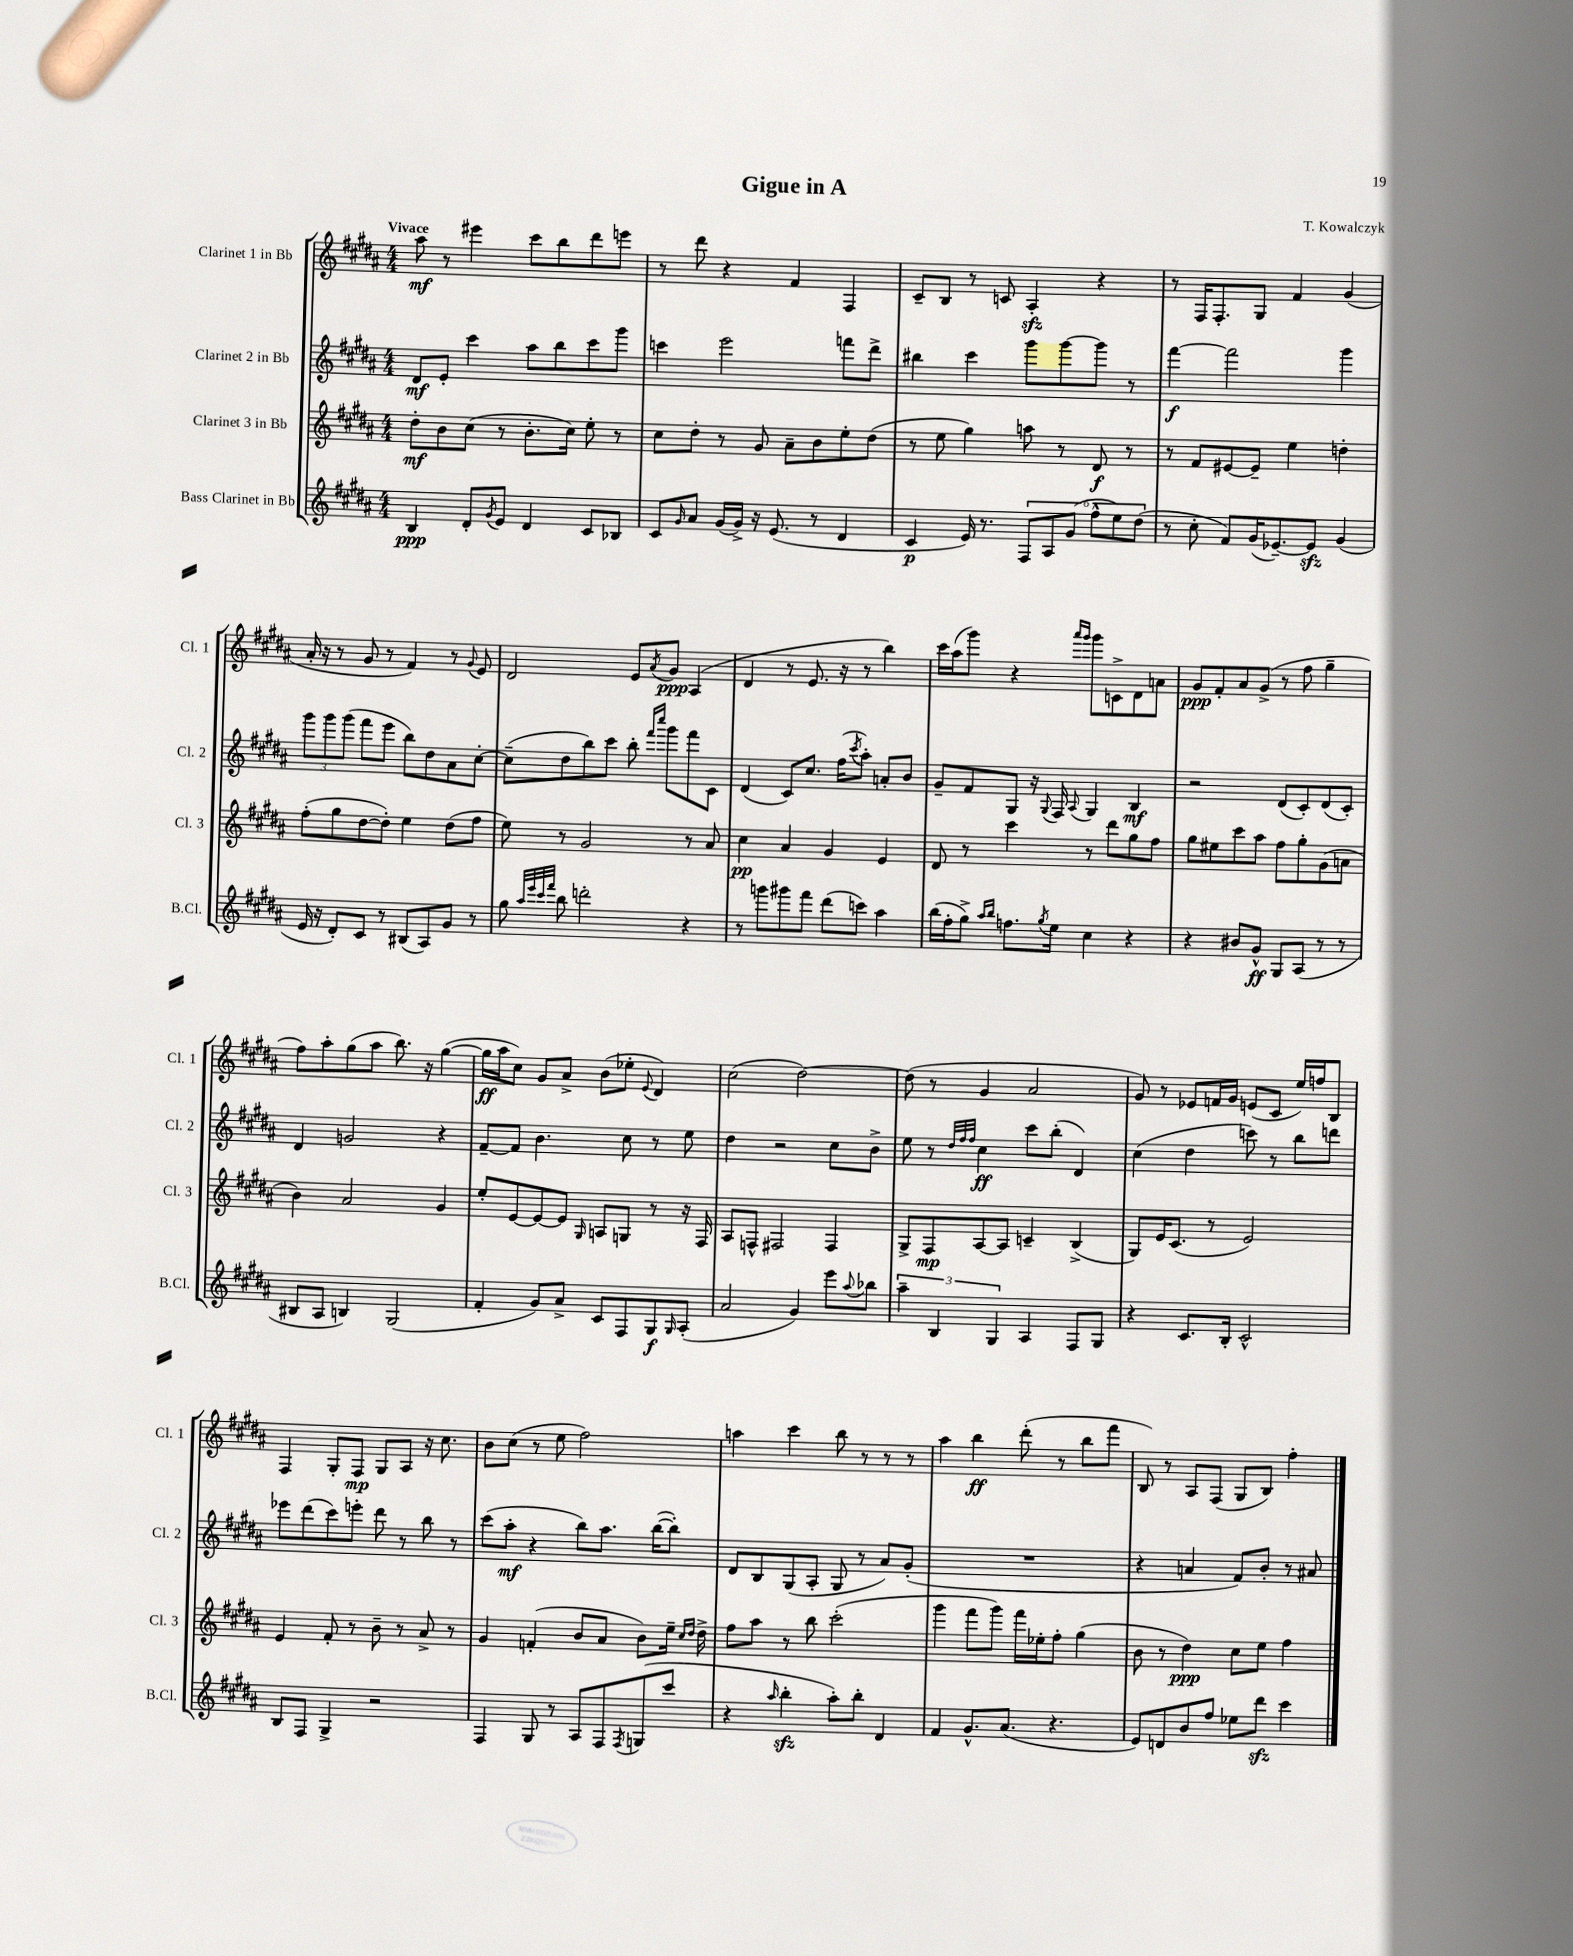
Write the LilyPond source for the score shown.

\header { title = "Gigue in A" composer = "T. Kowalczyk" }
<<
\new StaffGroup <<
\new Staff = "s0" \with { instrumentName = "Clarinet 1 in Bb" shortInstrumentName = "Cl. 1" } {
    \clef treble \key b \major \numericTimeSignature \time 4/4 \tempo "Vivace"
    ais''8\mf r8 eis'''4 cis'''8 b''8 dis'''8 e'''8 |
    r8 dis'''8 r4 fis'4 fis4 |
    cis'8-- b8 r8 c'8 ais4-.\sfz r4 |
    r8 fis16 fis8.-. gis8 fis'4 gis'4( |
    ais'16-. r16 r8 gis'8 r8 fis'4) r8 \appoggiatura { gis'8 } e'8 |
    dis'2 e'8 \acciaccatura { ais'8 } gis'8\ppp ais4( |
    dis'4 r8 e'8. r16 r8 b''4) |
    cis'''16 ais''16( gis'''8) r4 \grace { ais'''16 gis'''16 } gis'''8 c'8-> dis'8 a'8 |
    gis'8\ppp fis'8-. ais'8 gis'8->( r8 fis''8 gis''4-- |
    fis''8) ais''8-. gis''8( ais''8 b''8.) r16 gis''4~( |
    gis''16\ff ais''16 cis''8) gis'8 ais'8-> b'8( ees''8-. \appoggiatura { e'8 } dis'4) |
    cis''2( dis''2~) |
    dis''8( r8 gis'4 ais'2 |
    gis'8) r8 ees'8 f'16 gis'16 e'8( cis'8 e''16) f''16 b8 |
    fis4 gis8-. fis8\mp gis8 ais8 r16 cis''8. |
    b'8 cis''8( r8 e''8 fis''2) |
    a''4 cis'''4 b''8 r8 r8 r8 |
    ais''4 b''4\ff dis'''8-.( r8 b''8 fis'''8 |
    b8) r8 ais8 fis8( gis8 b8) fis''4-. \bar "|." |
}
\new Staff = "s1" \with { instrumentName = "Clarinet 2 in Bb" shortInstrumentName = "Cl. 2" } {
    \clef treble \key b \major \numericTimeSignature \time 4/4
    dis'8\mf e'8-. cis'''4 ais''8 b''8 cis'''8 gis'''8 |
    c'''4 e'''2 f'''8 dis'''8-> |
    bis''4 cis'''4 gis'''8 gis'''8~ gis'''8 r8 |
    fis'''4~\f fis'''2 gis'''4 |
    \tuplet 3/2 { gis'''8 gis'''8 gis'''8( } fis'''8 e'''8 b''8) dis''8 ais'8 cis''8~-. |
    cis''8--( dis''8 b''8) cis'''8 b''8-. \grace { fis'''16 cis''''16 } gis'''8 fis'''8 cis'8 |
    dis'4( cis'8) cis''8. fis''16( \acciaccatura { cis'''8 } ais''8-.) a'8-. b'8 |
    gis'8-- fis'8 gis8 r16 \appoggiatura { gis8 } fis16 \appoggiatura { ais8 } gis4 b4\mf |
    r2 dis'8( cis'8-.) dis'8( cis'8-.) |
    dis'4 g'2 r4 |
    fis'8~-- fis'8 b'4. cis''8 r8 e''8 |
    dis''4 r2 cis''8 b'8-> |
    e''8 r8 \grace { dis''32 fis''32 fis''32 } cis''4\ff cis'''8 b''8-.( dis'4) |
    cis''4( dis''4 c'''8) r8 b''8 d'''8 |
    ees'''8 dis'''8( cis'''8) e'''8-. dis'''8 r8 b''8 r8 |
    cis'''8( ais''8-.\mf r4 b''8) ais''8. b''16~( b''8-.) |
    dis'8 b8 gis8( ais8-. gis8 r8 ais'8) gis'8-.( |
    R1 |
    r4 a'4 fis'8) b'8-. r8 ais'8 \bar "|." |
}
\new Staff = "s2" \with { instrumentName = "Clarinet 3 in Bb" shortInstrumentName = "Cl. 3" } {
    \clef treble \key b \major \numericTimeSignature \time 4/4
    dis''8-.\mf b'8 cis''8( r8 b'8.-. cis''16) e''8-. r8 |
    cis''8 dis''8-. r8 gis'8 ais'8-- b'8 e''8-. dis''8( |
    r8 e''8 gis''4) a''8 r8 dis'8\f r8 |
    r8 fis'8 eis'8~ eis'8-- e''4 d''4-. |
    fis''8-.( gis''8 dis''8~ dis''8-.) e''4 dis''8( fis''8 |
    e''8) r8 gis'2 r8 ais'8 |
    cis''4\pp ais'4 gis'4 e'4 |
    dis'8 r8 cis'''4 r8 dis'''8 gis''8 fis''8 |
    gis''8 eis''8 cis'''8 ais''8 fis''8 gis''8-. gis'8( a'8 |
    b'4) ais'2 gis'4 |
    e''8-. e'8~ e'8~ e'8 \grace { gis16 } a8 g8 r8 r16 fis16 |
    ais8 f8-^ fis2 fis4 |
    gis8-> fis8\mp ais8~ ais8 c'4-- b4->( |
    gis8) e'16 cis'8.( r8 e'2) |
    e'4 fis'8-. r8 b'8-- r8 ais'8-> r8 |
    gis'4 f'4-.( b'8 ais'8 b'8) e''16-- \grace { cis''16 dis''16 } dis''16-> |
    fis''8 ais''8 r8 b''8 cis'''2-.( |
    gis'''4 fis'''8 gis'''8) fis'''16 ees''16-. fis''8-. gis''4( |
    b'8 r8 dis''4\ppp) cis''8 e''8 fis''4 \bar "|." |
}
\new Staff = "s3" \with { instrumentName = "Bass Clarinet in Bb" shortInstrumentName = "B.Cl." } {
    \clef treble \key b \major \numericTimeSignature \time 4/4
    b4\ppp dis'8-. \acciaccatura { gis'8 } e'8 dis'4 cis'8 bes8 |
    cis'8 \grace { gis'16 } ais'8 gis'16( gis'16->) r16 e'8.( r8 dis'4 |
    cis'4\p e'16) r8. \tuplet 6/4 { fis8 ais8 gis'8( fis''8-^ e''8) dis''8( } |
    r8 cis''8-. fis'8) gis'16( ees'8.~--) ees'8\sfz gis'4( |
    e'16 r16 dis'8-.) cis'8 r8 bis8( ais8) gis'8 r8 |
    gis''8 \grace { ais''32 e'''32 cis'''32 fis'''32 } b''8 d'''2-. r4 |
    r8 g'''8 gis'''8 fis'''8 dis'''8( c'''8) ais''4 |
    b''16( fis''16-. gis''8->) \grace { ais''16 b''16 } f''8. \acciaccatura { gis''8 } e''16 cis''4 r4 |
    r4 bis'8 gis'8-^\ff gis8 ais8( r8 r8 |
    bis8 ais8 b4) gis2( |
    fis'4-. gis'8) ais'8-> cis'8 fis8 gis8\f \grace { gis16 } ais8-.( |
    ais'2 gis'4) e'''8 \appoggiatura { ais''8 } bes''8 |
    \tuplet 3/2 { ais''4-- b4 gis4 } ais4 fis8 gis8 |
    r4 cis'8. b16-. cis'2-^ |
    b8 fis8 gis4-> r2 |
    fis4 gis8 r8 ais8 fis8 \acciaccatura { fis8 } g8( cis'''8 |
    r4 \grace { ais''16 } b''4-.\sfz ais''8-.) b''8-. dis'4 |
    fis'4 gis'8.-^ ais'8.( r4. |
    e'8) d'8 b'8 fis''8 ees''8 dis'''8\sfz cis'''4 \bar "|." |
}
>>
>>
\layout { \context { \Score \remove "Bar_number_engraver" } }
